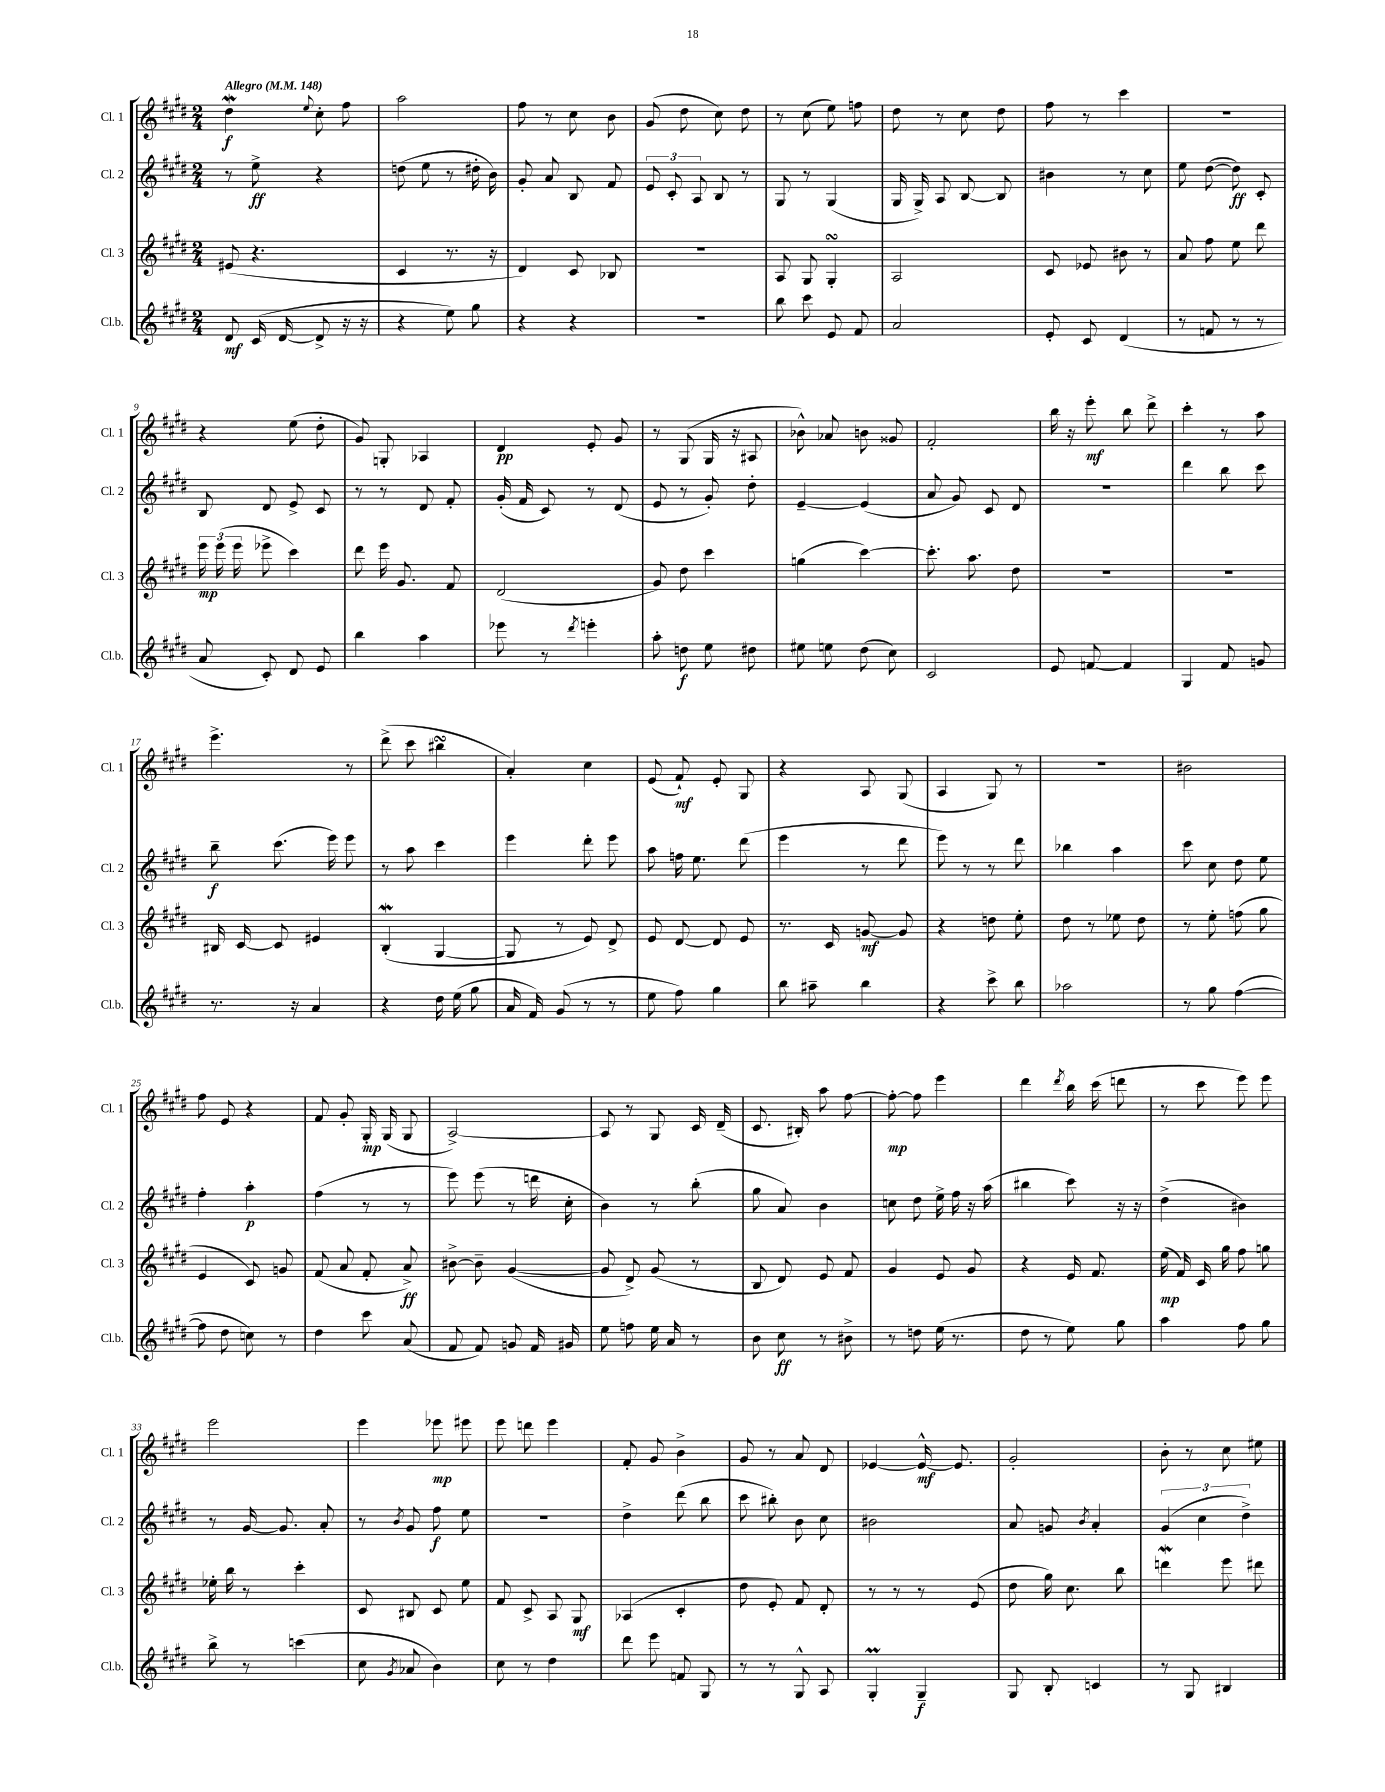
<<
\new StaffGroup <<
\new Staff = "s0" \with { instrumentName = "Cl. 1" shortInstrumentName = "Cl. 1" } {
    \clef treble \key e \major \numericTimeSignature \time 2/4 \tempo "Allegro" 4 = 148
    \autoBeamOff dis''4\mordent\f \appoggiatura { e''8 } cis''8-. fis''8 |
    a''2 |
    fis''8 r8 cis''8 b'8 |
    gis'8( dis''8 cis''8) dis''8 |
    r8 cis''8( e''8) f''8 |
    dis''8 r8 cis''8 dis''8 |
    fis''8 r8 cis'''4 |
    R2 |
    r4 e''8( dis''8-. |
    gis'8) g8-. aes4 |
    dis'4\pp e'8-. gis'8 |
    r8 gis8( gis16 r16 ais8 |
    bes'8-^) aes'8 b'8 gisis'8 |
    fis'2-. |
    b''16 r16 e'''8-.\mf b''8 dis'''8-> |
    cis'''4-. r8 a''8 |
    e'''4.-> r8 |
    dis'''8->( cis'''8 bis''4\turn |
    a'4-.) cis''4 |
    e'8( fis'8-!\mf) e'8-. gis8 |
    r4 a8 gis8( |
    a4 gis8) r8 |
    r2 |
    bis'2 |
    fis''8 e'8 r4 |
    fis'8 gis'8-. gis16-.\mp gis16( gis8 |
    a2~->) |
    a8 r8 gis8 cis'16 dis'16--( |
    cis'8. bis16-.) a''8 fis''8~ |
    fis''8~-.\mp fis''8 e'''4 |
    dis'''4 \acciaccatura { dis'''8 } b''16 cis'''16( d'''8 |
    r8 cis'''8 e'''8) e'''8 |
    e'''2 |
    e'''4 ees'''8\mp eis'''8 |
    e'''8 d'''8 e'''4 |
    fis'8-. gis'8 b'4-> |
    gis'8 r8 a'8 dis'8 |
    ees'4~ ees'16~-^\mf ees'8. |
    gis'2-. |
    b'8-. r8 cis''8 eis''8 \bar "|." |
}
\new Staff = "s1" \with { instrumentName = "Cl. 2" shortInstrumentName = "Cl. 2" } {
    \clef treble \key e \major \numericTimeSignature \time 2/4
    \autoBeamOff r8 e''8->\ff r4 |
    d''8( e''8 r8 dis''16-. b'16) |
    gis'8-. a'8 b8 fis'8 |
    \tuplet 3/2 { e'8 cis'8-. a8 } b8 r8 |
    gis8 r8 gis4( |
    gis16 gis16->) a8 b8~ b8 |
    bis'4 r8 cis''8 |
    e''8 dis''8~( dis''8\ff) cis'8-. |
    b8 dis'8 e'8-> cis'8 |
    r8 r8 dis'8 fis'8-. |
    gis'16-.( fis'16 cis'8) r8 dis'8( |
    e'8 r8 gis'8-.) dis''8-. |
    e'4~-- e'4( |
    a'8 gis'8) cis'8 dis'8 |
    R2 |
    dis'''4 b''8 cis'''8 |
    b''8--\f cis'''8.( e'''16) e'''8 |
    r8 a''8 cis'''4 |
    e'''4 dis'''8-. e'''8 |
    a''8 f''16 e''8. dis'''8( |
    e'''4 r8 dis'''8 |
    e'''8) r8 r8 dis'''8 |
    bes''4 a''4 |
    cis'''8 cis''8 dis''8 e''8 |
    fis''4-. a''4-.\p |
    fis''4( r8 r8 |
    e'''8) e'''8( r8 d'''16 cis''16-. |
    b'4) r8 b''8-.( |
    gis''8 a'8) b'4 |
    c''8 dis''8 e''16-> fis''16 r16 a''16( |
    bis''4 cis'''8) r16 r16 |
    dis''4->( bis'4) |
    r8 gis'16~ gis'8. a'8-. |
    r8 \acciaccatura { b'8 } gis'8 fis''8\f e''8 |
    R2 |
    dis''4-> dis'''8( b''8 |
    cis'''8 bis''8-.) b'8 cis''8 |
    bis'2 |
    a'8 g'8 \acciaccatura { b'8 } a'4-. |
    \tuplet 3/2 { gis'4( cis''4 dis''4->) } \bar "|." |
}
\new Staff = "s2" \with { instrumentName = "Cl. 3" shortInstrumentName = "Cl. 3" } {
    \clef treble \key e \major \numericTimeSignature \time 2/4
    \autoBeamOff eis'8( r4. |
    cis'4 r8. r16 |
    dis'4) cis'8 bes8 |
    R2 |
    a8 gis8 gis4-.\turn |
    a2 |
    cis'8 ees'8 bis'8 r8 |
    a'8 fis''8 e''8 dis'''8 |
    \tuplet 3/2 { e'''16\mp e'''16( e'''16 } ees'''8-> cis'''4) |
    dis'''8 e'''16 gis'8. fis'8 |
    dis'2( |
    gis'8) dis''8 cis'''4 |
    g''4( cis'''4~) |
    cis'''8.-. a''8. dis''8 |
    R2 |
    R2 |
    bis16 cis'16~ cis'8 eis'4 |
    b4-.\mordent( gis4~ |
    gis8 r8 e'8) dis'8-> |
    e'8 dis'8~ dis'8 e'8 |
    r8. cis'16 g'8~\mf g'8 |
    r4 d''8 e''8-. |
    dis''8 r8 ees''8 dis''8 |
    r8 e''8-. f''8( gis''8 |
    e'4 cis'8) g'8 |
    fis'8( a'8 fis'8-. a'8->\ff) |
    bis'8~-> bis'8-- gis'4~( |
    gis'8 dis'8->) gis'8( r8 |
    b8 dis'8) e'8 fis'8 |
    gis'4 e'8 gis'8 |
    r4 e'16 fis'8. |
    e''16\mp( fis'16) cis'16 gis''16 fis''8 g''8 |
    ees''16-. b''16 r8 cis'''4-. |
    cis'8 bis8 cis'8 e''8 |
    fis'8 cis'8-> a8 gis8\mf |
    aes4( cis'4-. |
    dis''8 e'8-.) fis'8 dis'8-. |
    r8 r8 r8 e'8( |
    dis''8 gis''16) cis''8. b''8 |
    d'''4\mordent e'''8 dis'''8 \bar "|." |
}
\new Staff = "s3" \with { instrumentName = "Cl.b." shortInstrumentName = "Cl.b." } {
    \clef treble \key e \major \numericTimeSignature \time 2/4
    \autoBeamOff dis'8\mf cis'16( dis'16~ dis'8-> r16 r16 |
    r4 e''8) gis''8 |
    r4 r4 |
    R2 |
    b''8 cis'''8 e'8 fis'8 |
    a'2 |
    e'8-. cis'8 dis'4( |
    r8 f'8 r8 r8 |
    a'8 cis'8-.) dis'8 e'8 |
    b''4 a''4 |
    ees'''8 r8 \acciaccatura { dis'''8 } e'''4-. |
    a''8-. d''8\f e''8 dis''8 |
    eis''8 e''8 dis''8( cis''8) |
    cis'2 |
    e'8 f'8~ f'4 |
    gis4 fis'8 g'8 |
    r8. r16 a'4 |
    r4 dis''16 e''16( gis''8 |
    a'16 fis'16) gis'8( r8 r8 |
    e''8 fis''8) gis''4 |
    b''8 ais''8-- b''4 |
    r4 cis'''8-> b''8 |
    aes''2 |
    r8 gis''8 fis''4~( |
    fis''8 dis''8 c''8) r8 |
    dis''4 cis'''8 a'8( |
    fis'8 fis'8) g'8 fis'16 gis'16 |
    e''8 f''8 e''16 a'16 r8 |
    b'8 cis''8\ff r8 bis'8-> |
    r8 d''8 e''16( r8. |
    dis''8 r8 e''8) gis''8 |
    a''4 fis''8 gis''8 |
    b''8-> r8 c'''4( |
    cis''8 \acciaccatura { gis'8 } aes'8 b'4) |
    cis''8 r8 dis''4 |
    dis'''8 e'''8 f'8 gis8 |
    r8 r8 gis8-^ a8 |
    gis4-.\prall gis4--\f |
    gis8 b8-. c'4 |
    r8 gis8 bis4 \bar "|." |
}
>>
>>
